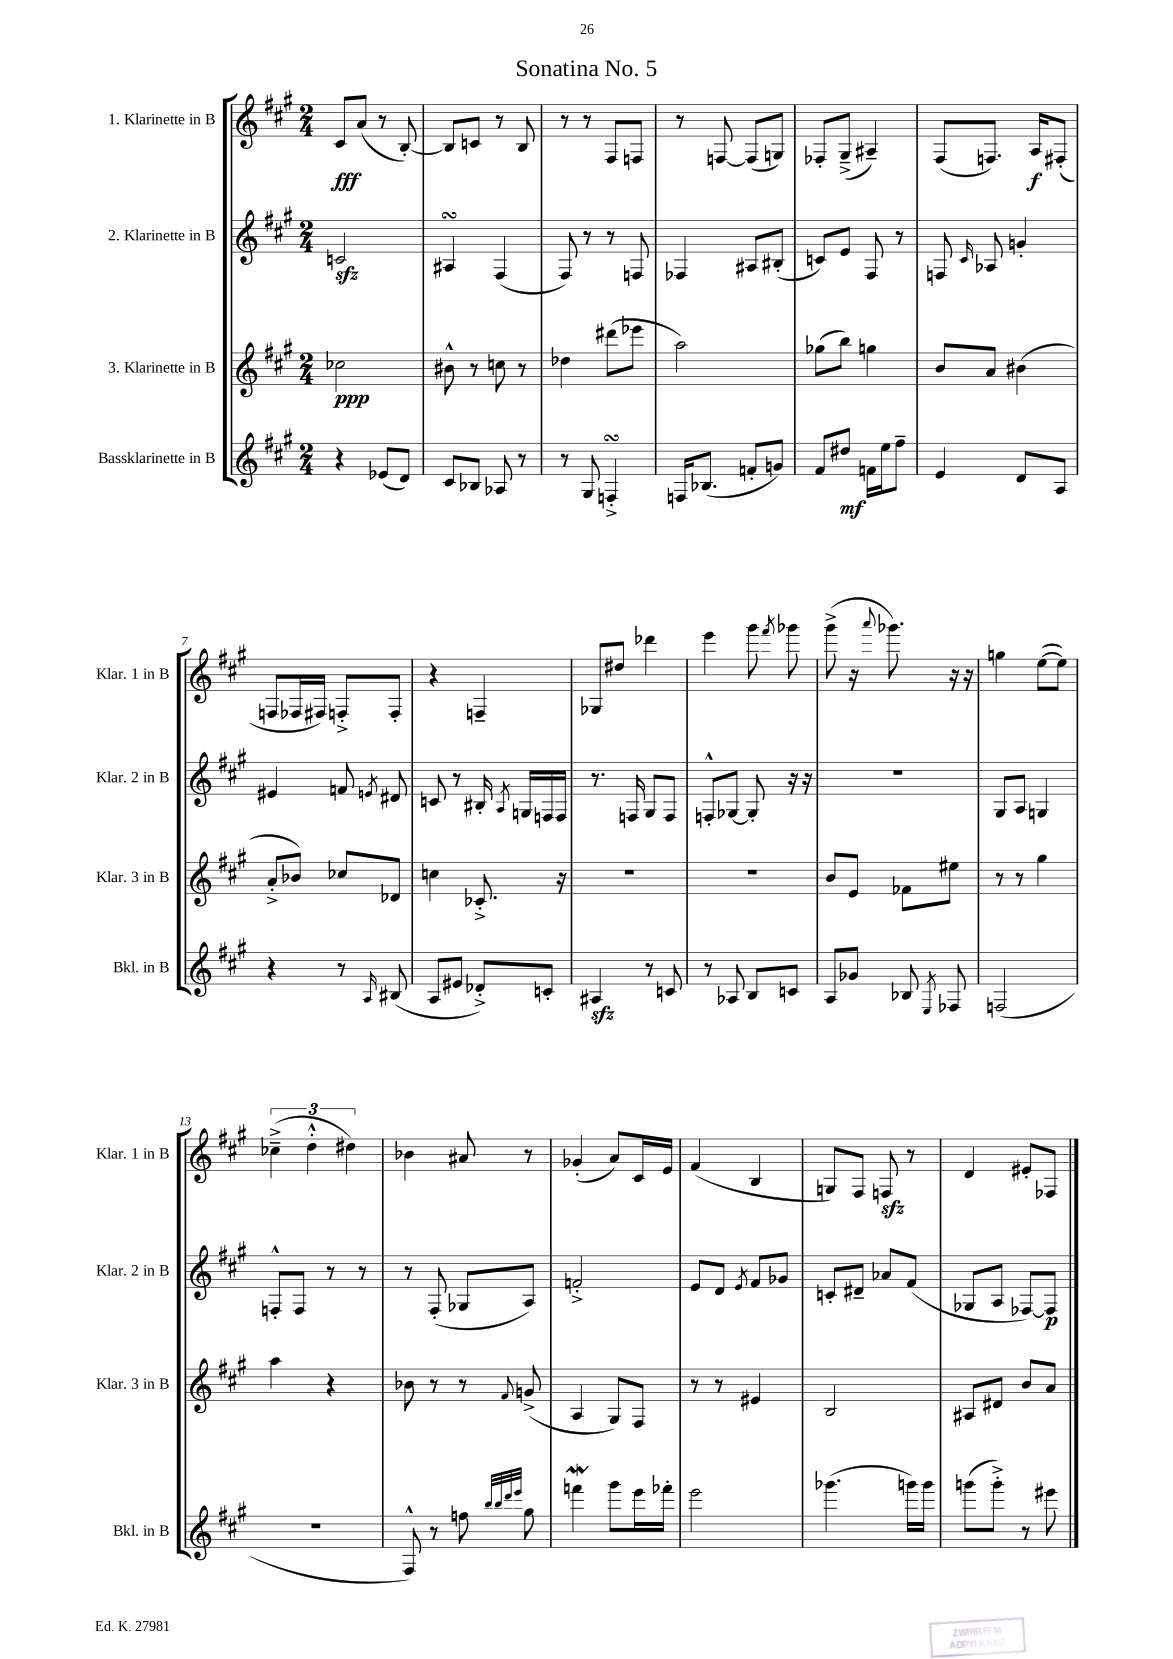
\header { title = "Sonatina No. 5" }
<<
\new StaffGroup <<
\new Staff = "s0" \with { instrumentName = "1. Klarinette in B" shortInstrumentName = "Klar. 1 in B" } {
    \clef treble \key a \major \numericTimeSignature \time 2/4
    \autoBeamOff cis'8[\fff a'8]( r8 b8~-.) |
    b8[ c'8] r8 b8 |
    r8 r8 fis8[ f8] |
    r8 f8~ f8[( g8]) |
    fes8[-. gis8]--->( ais4--) |
    fis8[( f8.]) a16[\f fis8]-.( |
    f8[ fes16 fis16]) f8[-.-> f8]-. |
    r4 f4-- |
    ges8[ dis''8] des'''4 |
    e'''4 gis'''8 \acciaccatura { fis'''8 } ges'''8 |
    gis'''8->( r16 \appoggiatura { a'''8 } ges'''8.) r16 r16 |
    g''4 e''8[~( e''8]) |
    \tuplet 3/2 { ces''4--->( d''4-.-^ dis''4) } |
    bes'4 ais'8 r8 |
    ges'4-.( a'8[) cis'16 e'16] |
    fis'4( b4 |
    g8[) fis8] f8\sfz r8 |
    d'4 eis'8[-. fes8] \bar "|." |
}
\new Staff = "s1" \with { instrumentName = "2. Klarinette in B" shortInstrumentName = "Klar. 2 in B" } {
    \clef treble \key a \major \numericTimeSignature \time 2/4
    \autoBeamOff c'2\sfz |
    ais4\turn fis4( |
    fis8) r8 r8 f8 |
    fes4 ais8[ bis8]-.( |
    c'8[) e'8] fis8 r8 |
    f8 \grace { cis'16 } aes8 g'4-. |
    eis'4 f'8 \acciaccatura { e'8 } dis'8 |
    c'8 r8 bis16-. \acciaccatura { a8 } g16[ f16 f16] |
    r8. f16 gis8[ f8] |
    f8[-.-^ ges8]~ ges8-. r16 r16 |
    r2 |
    gis8[ a8] g4 |
    f8[-.-^ f8] r8 r8 |
    r8 fis8-.( ges8[ a8]) |
    f'2-.-> |
    e'8[ d'8] \acciaccatura { e'8 } fis'8[ ges'8] |
    c'8[-. dis'8]-- aes'8[ fis'8]( |
    ges8[ a8] fes8[~) fes8]\p \bar "|." |
}
\new Staff = "s2" \with { instrumentName = "3. Klarinette in B" shortInstrumentName = "Klar. 3 in B" } {
    \clef treble \key a \major \numericTimeSignature \time 2/4
    \autoBeamOff ces''2\ppp |
    bis'8-^ r8 c''8 r8 |
    des''4 dis'''8[( ees'''8] |
    a''2) |
    ges''8[( b''8]) g''4 |
    b'8[ a'8] bis'4( |
    a'8[-.-> bes'8]) ces''8[ des'8] |
    c''4 ces'8.-.-> r16 |
    R2 |
    R2 |
    b'8[ e'8] fes'8[ eis''8] |
    r8 r8 gis''4 |
    a''4 r4 |
    bes'8 r8 r8 \appoggiatura { fis'8 } g'8->( |
    a4 gis8[) fis8] |
    r8 r8 eis'4 |
    b2 |
    ais8[ dis'8] b'8[ a'8] \bar "|." |
}
\new Staff = "s3" \with { instrumentName = "Bassklarinette in B" shortInstrumentName = "Bkl. in B" } {
    \clef treble \key a \major \numericTimeSignature \time 2/4
    \autoBeamOff r4 ees'8[( d'8]) |
    cis'8[ bes8] aes8 r8 |
    r8 gis8 f4-.->\turn |
    f16[ bes8.]( f'8[-. g'8]) |
    fis'8[ dis''8]\mf f'16[ e''16 fis''8]-- |
    e'4 d'8[ a8] |
    r4 r8 \grace { a16 } bis8( |
    a8[ eis'8] des'8[-.->) c'8]-. |
    ais4\sfz r8 c'8 |
    r8 aes8 b8[ c'8] |
    a8[ ges'8] bes8 \acciaccatura { e8 } fes8 |
    f2( |
    r2 |
    fis8-^) r8 f''8 \grace { b''32[ b''32 d'''32 e'''32] } gis''8 |
    f'''4\mordent gis'''8[ e'''16 fes'''16]-. |
    e'''2 |
    ges'''4.( g'''16[) g'''16] |
    g'''8[( g'''8]-.->) r8 eis'''8 \bar "|." |
}
>>
>>
